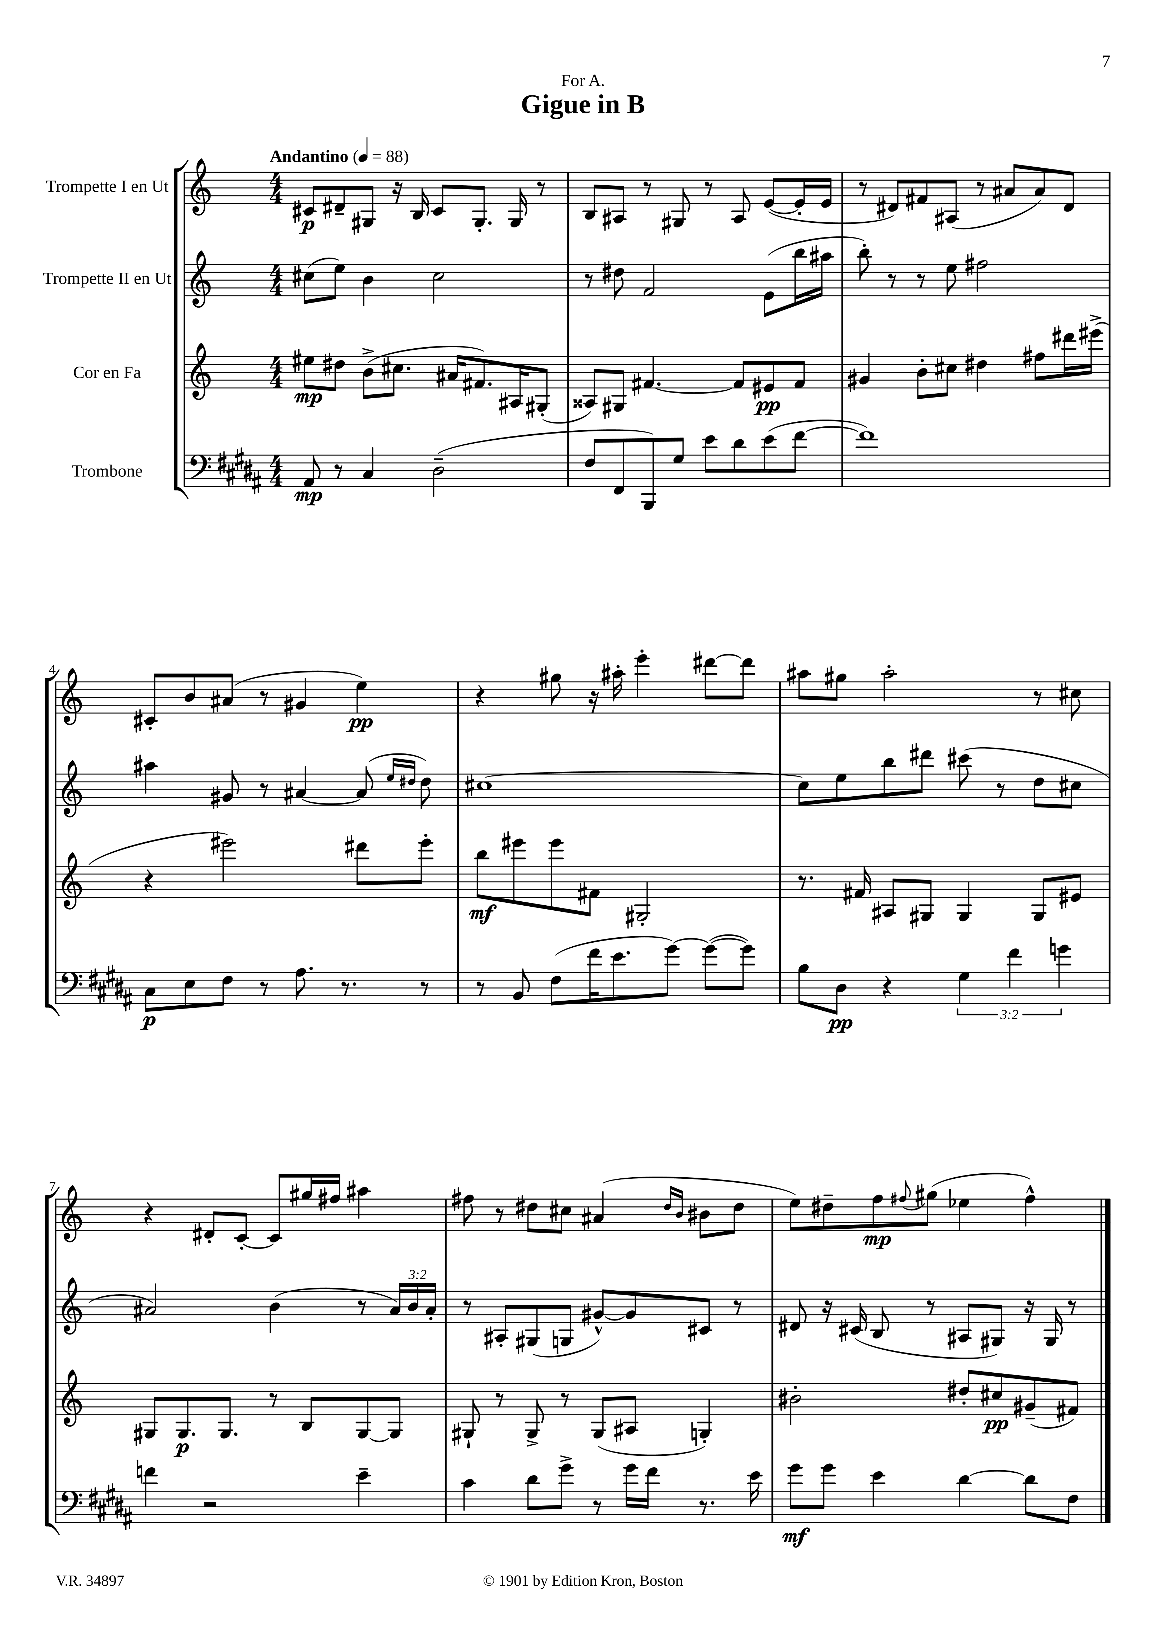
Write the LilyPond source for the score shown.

\header { title = "Gigue in B" dedication = "For A." }
<<
\new StaffGroup <<
\new Staff = "s0" \with { instrumentName = "Trompette I en Ut" } {
    \clef treble \key c \major \numericTimeSignature \time 4/4 \tempo "Andantino" 4 = 88
    cis'8\p dis'8-- gis8 r16 b16 cis'8 gis8.-. gis16 r8 |
    b8 ais8 r8 gis8 r8 ais8 e'8~( e'16-. e'16 |
    r8 dis'8) fis'8 ais8( r8 ais'8 ais'8) dis'8 |
    cis'8-. b'8 ais'8( r8 gis'4 e''4\pp) |
    r4 gis''8 r16 ais''16-. e'''4-. dis'''8~ dis'''8 |
    ais''8 gis''8 ais''2-. r8 cis''8 |
    r4 dis'8-. c'8~-. c'8 gis''16 fis''16 ais''4 |
    fis''8 r8 dis''8 cis''8 ais'4( \grace { dis''16 b'16 } bis'8 dis''8 |
    e''8) dis''8-- f''8\mp \appoggiatura { fis''8 } gis''8( ees''4 fis''4-^) \bar "|." |
}
\new Staff = "s1" \with { instrumentName = "Trompette II en Ut" } {
    \clef treble \key c \major \numericTimeSignature \time 4/4 \override Staff.TupletNumber.text = #tuplet-number::calc-fraction-text
    cis''8( e''8) b'4 cis''2 |
    r8 dis''8 f'2 e'8( b''16 ais''16 |
    b''8-.) r8 r8 e''8 fis''2 |
    ais''4 gis'8 r8 ais'4~ ais'8( \grace { e''16 dis''16 } dis''8) |
    cis''1~ |
    cis''8 e''8 b''8 dis'''8 cis'''8( r8 d''8 cis''8 |
    ais'2) b'4( r8 \tuplet 3/2 { ais'16) b'16 ais'16-. } |
    r8 ais8-. gis8( g8 gis'8~-^) gis'8 cis'8 r8 |
    dis'8 r16 cis'16( b8 r8 ais8 gis8) r16 gis16 r8 \bar "|." |
}
\new Staff = "s2" \with { instrumentName = "Cor en Fa" } {
    \clef treble \key c \major \numericTimeSignature \time 4/4
    eis''8\mp dis''8 b'8->( cis''8. ais'16 fis'8.) ais16 gis8-.( |
    aisis8) gis8 fis'4.~ fis'8 eis'8\pp fis'8 |
    gis'4 b'8-. cis''8 dis''4 fis''8 dis'''16 eis'''16->( |
    r4 eis'''2) dis'''8 eis'''8-. |
    b''8\mf eis'''8 eis'''8 fis'8 gis2-. |
    r8. fis'16 ais8 gis8 gis4 gis8 eis'8 |
    gis8 gis8.\p gis8. r8 b8 gis8~ gis8 |
    gis8-! r8 gis8-> r8 gis8( ais8 g4-.) |
    bis'2-. dis''8-. cis''8\pp gis'8--( fis'8) \bar "|." |
}
\new Staff = "s3" \with { instrumentName = "Trombone" } {
    \clef bass \key b \major \numericTimeSignature \time 4/4 \override Staff.TupletNumber.text = #tuplet-number::calc-fraction-text
    ais,8\mp r8 cis4 dis2--( |
    fis8 fis,8 b,,8) gis8 e'8 dis'8 e'8( fis'8~ |
    fis'1) |
    cis8\p e8 fis8 r8 ais8. r8. r8 |
    r8 b,8 fis8( fis'16 e'8. gis'8~) gis'8~( gis'8) |
    b8 dis8\pp r4 \tuplet 3/2 { gis4 fis'4 g'4 } |
    f'4 r2 e'4-- |
    cis'4 dis'8 gis'8-> r8 gis'16 fis'16 r8. e'16 |
    gis'8\mf gis'8 e'4 dis'4~ dis'8 fis8 \bar "|." |
}
>>
>>
